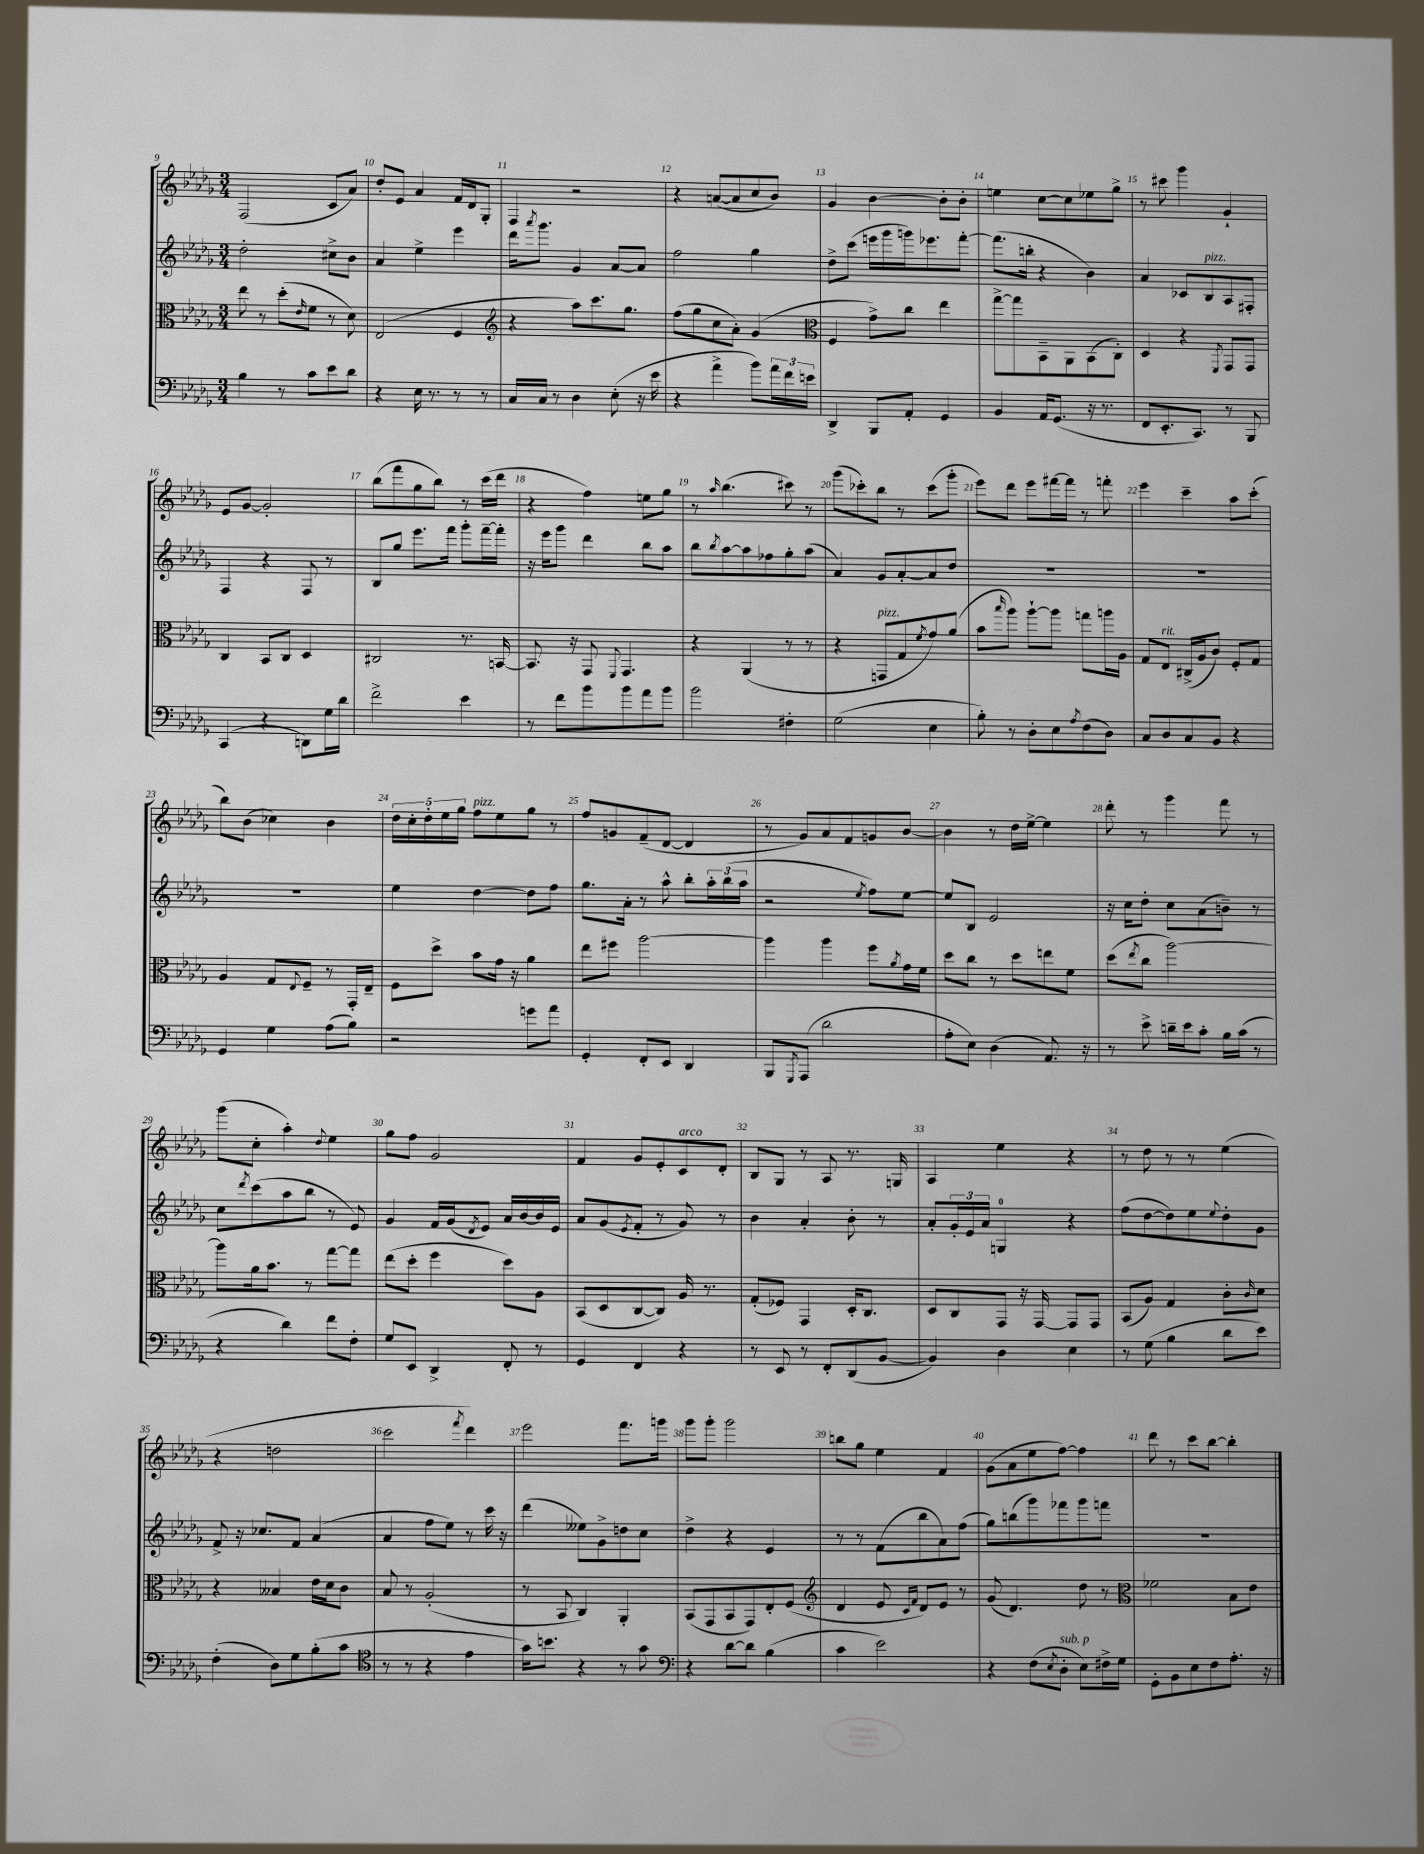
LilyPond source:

<<
\new StaffGroup <<
\new Staff = "s0" {
    \clef treble \key des \major \numericTimeSignature \time 3/4
    f2( c'8 aes'8) |
    des''8-. ees'8 aes'4 f'16 des'16 ges8-. |
    f4 r2 |
    r4 a'8~( a'8 c''8 bes'8) |
    ges'4 bes'4~ bes'8-. bes'8-. |
    e''4 c''8~ c''8 ees''8 ges''8-> |
    r8 cis'''8 ges'''4 ges'4-! |
    ees'8 ges'8~ ges'2-. |
    bes''8( f'''8 ges''8 bes''8) r8 c'''16( des'''16 |
    r4 f''4) e''8 ges''8 |
    r8 \grace { aes''16 } bes''4.( cis'''8) r8 |
    ges'''8( ces'''8-.) bes''8 r8 ces'''8( ges'''8-. |
    ees'''8) des'''8 ees'''8 fis'''16~ fis'''16 r8 f'''8-. |
    ees'''4 c'''4-- aes''8 c'''8-.( |
    bes''8) bes'8( ces''4) bes'4 |
    \tuplet 5/4 { des''16 c''16-. des''16-. ees''16 ges''16 } f''8^\markup { \italic "pizz." } ees''8 ges''8 r8 |
    f''8 g'8 f'8--( des'8~ des'4 |
    r8 ges'8) aes'8 f'8 g'8 bes'8~ |
    bes'4 r8 des''16 ees''16~-> ees''4 |
    des'''8-. r8 ges'''4 f'''8 r8 |
    ges'''8( c''8-. aes''4-.) \appoggiatura { des''8 } ees''4 |
    ges''8 f''8 ges'2 |
    f'4 ges'8 ees'8-. c'8^\markup { \italic "arco" } des'8-. |
    bes8 ges8 r8 aes8 r8. g16 |
    aes4 ees''4 r4 |
    r8 des''8 r8 r8 ees''4( |
    r4 d''2 |
    c'''2 \acciaccatura { f'''8 } des'''4) |
    ees'''2 f'''8. g'''16 |
    ges'''8 ges'''8-. ges'''2 |
    b''8 ges''8 ees''4 f'4 |
    ges'8( aes'8 ees''8 f''8~) f''4 |
    des'''8 r8 c'''8 bes''8~ bes''4-. \bar "|." |
}
\new Staff = "s1" {
    \clef treble \key des \major \numericTimeSignature \time 3/4
    des''2-. cis''8-> bes'8 |
    aes'4 ees''4-> ees'''4 |
    des'''16 \acciaccatura { aes'''8 } ges'''8. ges'4 aes'8~ aes'8 |
    f''2 ges''4 |
    des''8-> c'''8( e'''16 ges'''16 g'''16) ees'''8. f'''8~-. |
    f'''8.( b''16-. r4 bes'4) |
    aes'4 ces'8 bes8^\markup { \italic "pizz." } aes8 fis8-. |
    f4 r4 f8 r8 |
    bes8 ges''8 ees'''8. f'''16 ges'''8-. f'''16~-- f'''16-. |
    r16 ees'''16 ges'''8 des'''4 bes''8 aes''8 |
    bes''8 \acciaccatura { bes''8 } aes''8~ aes''8 fes''8 ges''8-. aes''8( |
    aes'4) ges'8 aes'8~-. aes'8 des''8 |
    R2. |
    R2. |
    R2. |
    ees''4 des''4~ des''8 f''8 |
    ges''8. aes'16-. r8 aes''8-^ bes''8-. \tuplet 3/2 { aes''16-. bes''16( aes''16 } |
    r2 \acciaccatura { ees''8 } f''8) ees''8~ |
    ees''8 bes8 ees'2 |
    r16 c''16 des''8-. c''8 aes'8( b'8--) r8 |
    c''8 \acciaccatura { des'''8 } c'''8( aes''8 bes''8 r8 ees'8) |
    ges'4 f'16 ges'16( \acciaccatura { des'8 } ees'8) aes'16 bes'16~ bes'16 ees'16 |
    aes'8 ges'8( \acciaccatura { ees'8 } f'8-. r8 ges'8) r8 |
    bes'4 aes'4-. bes'8-. r8 |
    aes'8-. \tuplet 3/2 { ges'16-. ees'16 aes'16 } g4-0 r4 |
    f''8( des''8~ des''8) ees''8 \appoggiatura { ees''8 } des''8-. ges'8 |
    f'8-> r16 ces''8. f'8 aes'4( |
    aes'4 f''8 ees''8) r8 c'''16 r16 |
    des'''4( eeses''8) ges'8-> d''8 c''8 |
    des''4-> r4 ees'4 |
    r8 r8 f'8( bes''8 aes'8) f''8( |
    ges''8) b''8( ges'''8) fes'''8 ges'''8 f'''8 |
    R2. \bar "|." |
}
\new Staff = "s2" {
    \clef alto \key des \major \numericTimeSignature \time 3/4
    ees''8 r8 des''8-.( \grace { ees'16 } f'8 r8 des'8) |
    ees2( f4 |
    \clef treble r4 aes''8) c'''8. ges''8. |
    f''8( ges''8 c''8 aes'8-.) ges'4( |
    \clef alto f4 ges'8->) c''8 ees''4 |
    ges''8~-> ges''8 bes,8-- aes,8 bes,8( c8-.) |
    des4 r4 \acciaccatura { f,8 } ges,8 ges,8 |
    c4 bes,8 c8 des4 |
    cis2 r8. b,16~ |
    b,8. r16 ges,8 \appoggiatura { f,8 } ges,4. |
    r4 aes,4( r8 r8 |
    r4 g,8^\markup { \italic "pizz." } ges8 \acciaccatura { f'8 } ges'8) aes'8( |
    bes'8 \grace { bes''16 } aes''8) aes''8~-! aes''8 g''8 a''16 aes16 |
    ges8 ees8^\markup { \italic "rit." } cis16->( aes16 c'8) f8-. ges8 |
    aes4 ges8 \appoggiatura { ees8 } f8-- r8 ges,16-. ees16-- |
    f8 des''8-> bes'8 ges'16 r16 aes'4 |
    ees''8 fis''8 aes''2~ |
    aes''4 aes''4 f''8 \acciaccatura { aes'8 } ges'16 f'16 |
    des''8 c''8 r8 des''8 e''8 f'8 |
    des''8( \acciaccatura { ees''8 } c''8 aes''2~) |
    aes''8 aes'16 bes'8. r8 ges''8~ ges''8 |
    ees''8( des''8-. f''4 des''8) aes8 |
    bes,8( des8 c8~ c8) aes16 r8. |
    ges8-.( fes8) ges,4 des16-. c8. |
    des8 c8 ges,8 r16 ges,16~ ges,8 ges,8 |
    bes,8( aes8) ges4 c'8-. \grace { c'16 } des'8 |
    r4 beses4 ees'16 des'16 c'8 |
    bes8 r8 aes2-.( |
    r8 bes,8 c4) aes,4-. |
    bes,8( ges,8 bes,8 ges,8) ees8-. f8( |
    \clef treble des'4 ees'8 \grace { c'16 f'16 } des'8) ees'8 r8 |
    ges'8( des'4.) des''8 r8 |
    \clef alto fes'2 bes8 ees'8 \bar "|." |
}
\new Staff = "s3" {
    \clef bass \key des \major \numericTimeSignature \time 3/4
    bes4 r8 c'8 ees'8 des'8 |
    r4 ees16 r8. r8 r8 |
    c16 c16 r8 des4 ees8-.( r16 ees'16 |
    r4 aes'4-> bes'8) \tuplet 3/2 { aes'16 f'16 e'16 } |
    des,4-> bes,,8 aes,8-. ges,4 |
    bes,4 aes,16 ges,8.( r16 r8. |
    f,8 ees,8.-. c,8.) r8 bes,,8 |
    c,4( r4 d,8) ges16 des'16 |
    f'2-> ees'4 |
    r8 f'8 bes'8 bes'8 aes'8 bes'8 |
    bes'2 fis4-. |
    ges2( ees4 |
    bes8-.) r8 des8-. ees8 \acciaccatura { aes8 } f8( des8) |
    c8 des8 c8 bes,8 r4 |
    ges,4 ges4 aes8( bes8) |
    r2 g'8 aes'8 |
    ges,4-. f,8-. ees,8 des,4 |
    bes,,8 \acciaccatura { ges,,8 } aes,,8( des'2 |
    aes8-. ees8) des4( aes,8.) r16 |
    r8 ees'8-> d'16-- ees'16 c'8-. bes16 c'16( r8 |
    r4 des'4) f'8 f8-. |
    ges8 ees,8 des,4-> f,8-. r8 |
    ges,4 f,4 r4 |
    r8 ees,8 r8 f,8-. des,8( bes,8~ |
    bes,4) des4 ees4 |
    r8 ges8( bes4 des'8 ees'8) |
    f4-.( des8) ges8 bes8-.( c'8 |
    \clef tenor r8 r8 r4 ees'4 |
    ges'16) b'8. r4 r8 ges'8 |
    \clef bass r4 des'8~ des'8 bes4( |
    c'4 ees'2) |
    r4 f8( \acciaccatura { ees8 } des8-.^\markup { \italic "sub. p" } ees8) fis16-> ges16 |
    ges,8-. bes,8 ees8 f8 aes8.-. r16 \bar "|." |
}
>>
>>
\layout { \context { \Score currentBarNumber = #9 \override BarNumber.break-visibility = ##(#f #t #t) barNumberVisibility = #all-bar-numbers-visible } }
